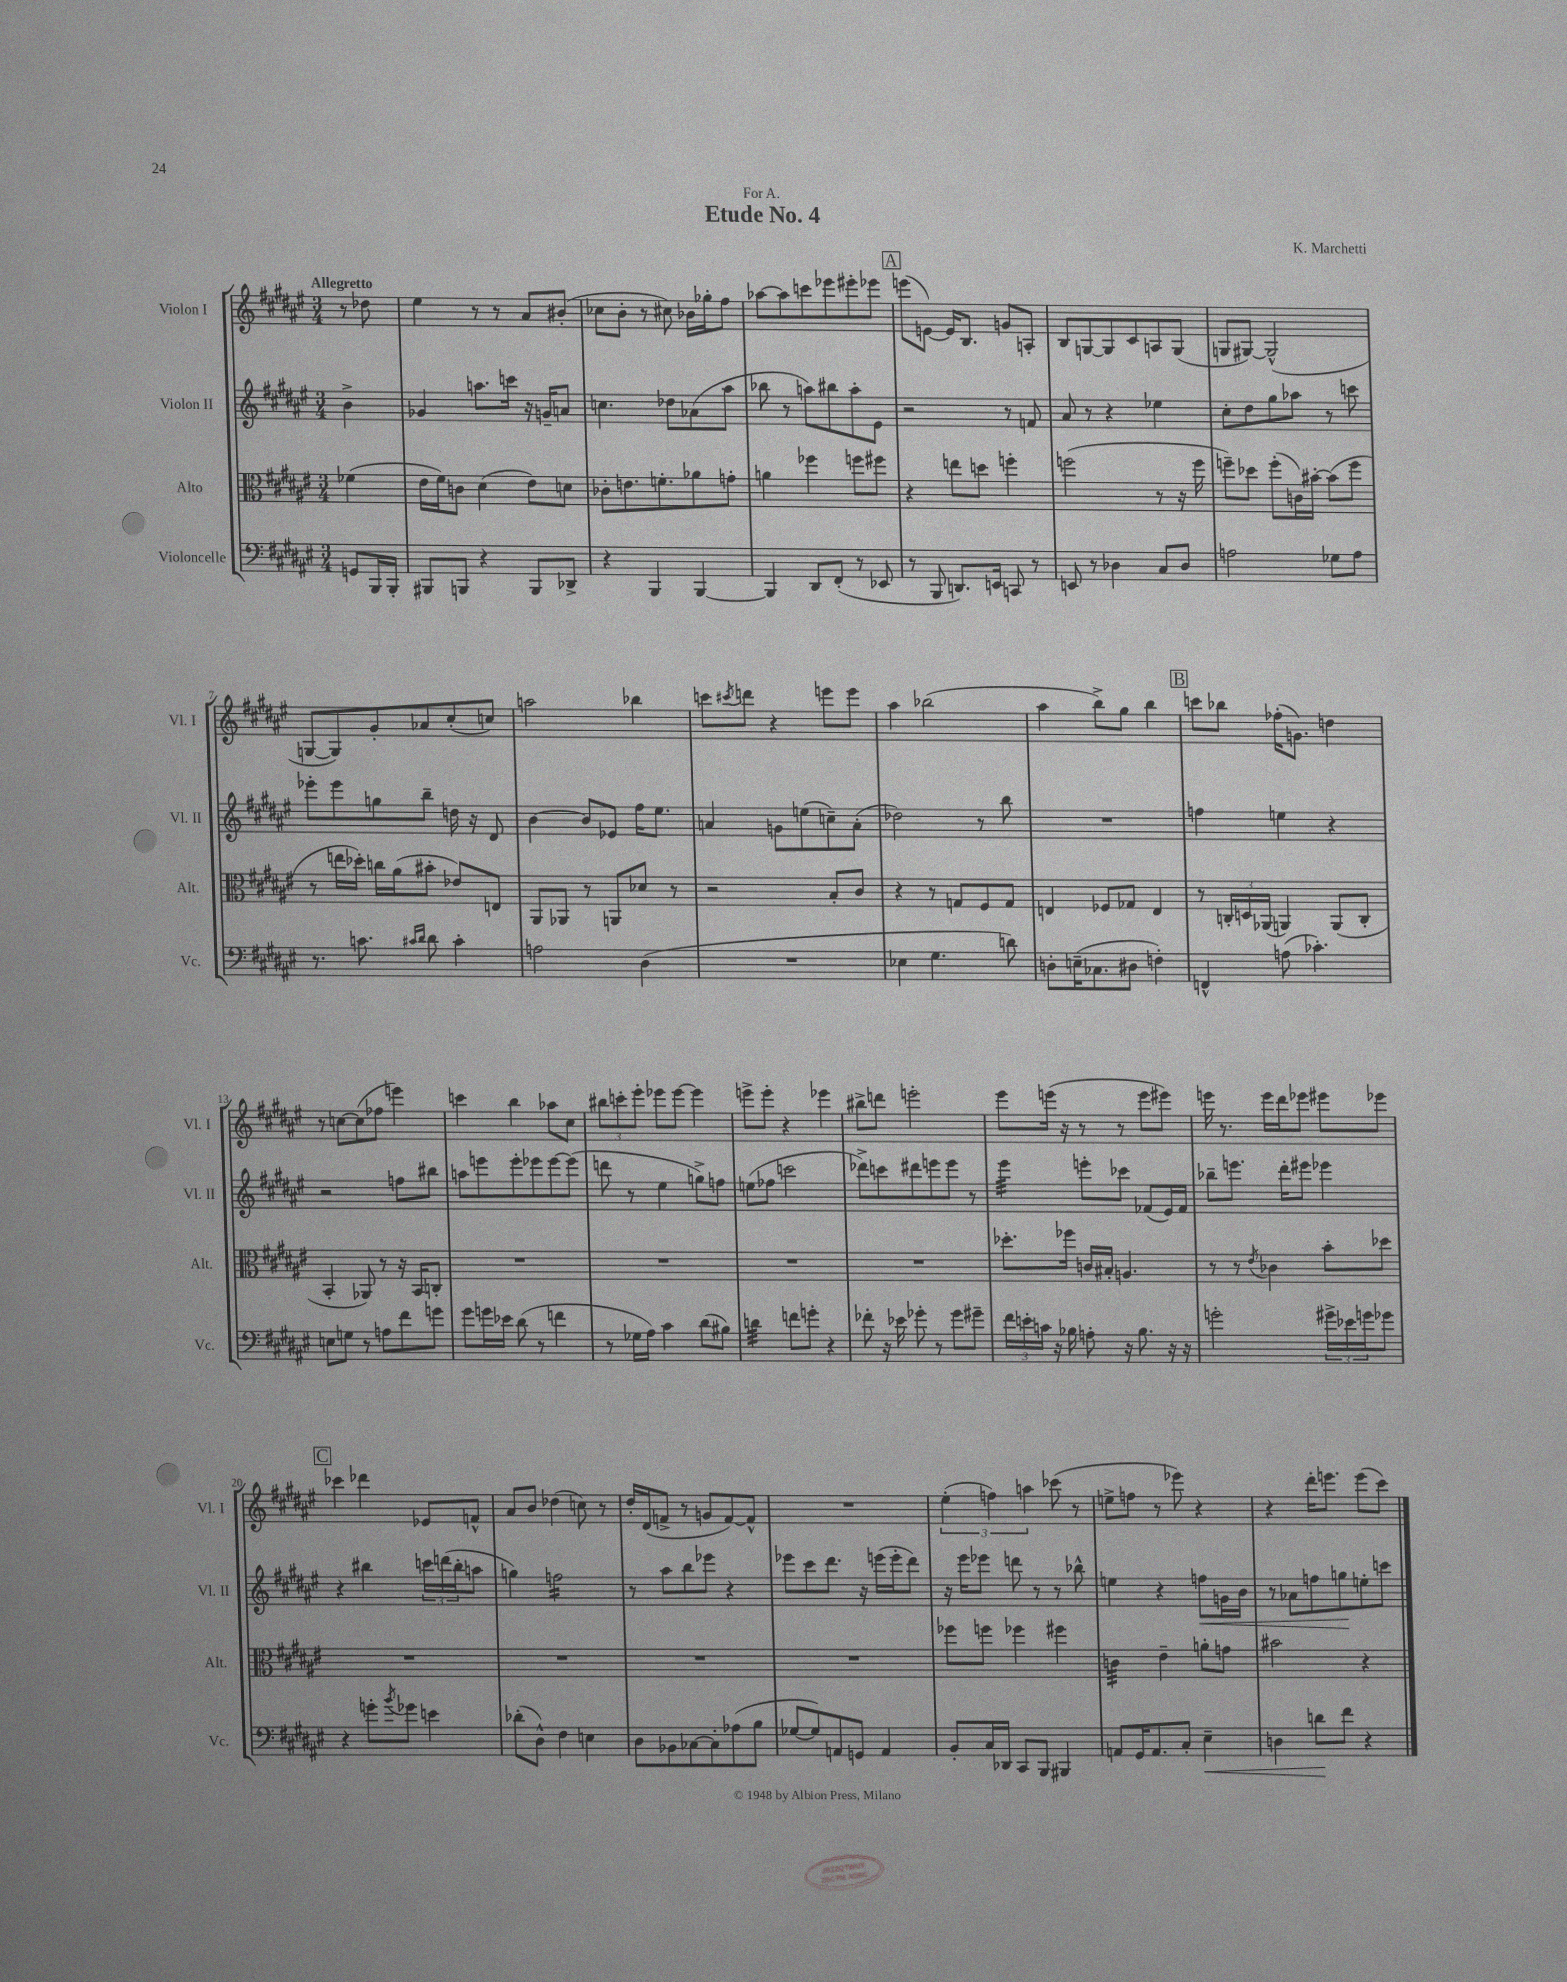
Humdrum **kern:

**kern	**dynam	**kern	**kern	**dynam	**kern
*part4	*part4	*part3	*part2	*part2	*part1
*staff4	*staff4	*staff3	*staff2	*staff2	*staff1
*I"Violoncelle	*	*I"Alto	*I"Violon II	*	*I"Violon I
*I'Vc.	*	*I'Alt.	*I'Vl. II	*	*I'Vl. I
*clefF4	*	*clefC3	*clefG2	*	*clefG2
*k[f#c#g#d#a#e#]	*	*k[f#c#g#d#a#e#]	*k[f#c#g#d#a#e#]	*	*k[f#c#g#d#a#e#]
*M3/4	*	*M3/4	*M3/4	*	*M3/4
=	=	=	=	=	=
!	!	!	!	!	!LO:TX:a:B:t=Allegretto
8GGn/L	.	(4f-X\	4b^\	.	8r
16BBB/L	.	.	.	.	8dd-X\
16BBB'/JJ	.	.	.	.	.
=1	=1	=1	=1	=1	=1
8BBB#X/L	.	16e#\LL	4g-X/	.	4ee#\
.	.	16f#\J)	.	.	.
8BBBn/J	.	8cn\J	.	.	.
4r	.	(4d#\	8.aan\L	.	8r
.	.	.	.	.	8r
.	.	.	16cccn\Jk	.	.
8BBB/L	.	8e#\L)	16r	.	8a#/L
.	.	.	16gn~/KL	.	.
8DD-X^/J	.	8dn\J	8an/J	.	(8b#X'/J
=2	=2	=2	=2	=2	=2
4r	.	8c-X'\L	4.ccn\	.	8cc-X\L
.	.	8.en\	.	.	8b'\J
4BBB/	.	.	.	.	8r
.	.	8.fn'\	.	.	.
.	.	.	8dd-X\L	.	8cc#X\)
[4BBB/	.	8a-X\	(8a-X\	.	16b-X\LL
.	.	.	.	.	16gg-X'\J
.	.	8gn'\J	8aa#\J	.	8ff#\J
=3	=3	=3	=3	=3	=3
4BBB/]	.	4an\	8bb-X\	.	[8aa-X\L
.	.	.	8r	.	8aa-\]
8DD#/L	.	4ff-X\	8aan\L)	.	8cccn\
(8FF#'/J	.	.	8bb#X\	.	8eee-X\
8r	.	8ffn\L	8aa'\	.	8eee#X'\
8EE-X/	.	8ff#X\J	8e#\J	.	8eee-X\J
!!LO:REH:place=s1:t=A
=4	=4	=4	=4	=4	=4
8r	.	4r	2r	.	(8eeen\L
8BBB/	.	.	.	.	[8en\J)
8.DDn/L)	.	8een\L	.	.	16e/KL]
.	.	.	.	.	8.B/J
.	.	8ddn\J	.	.	.
16EEn/Jk	.	.	.	.	.
8CCn/	.	4ffn'\	8r	.	8gn/L
8r	.	.	8fn/	.	8An'/J
=5	=5	=5	=5	=5	=5
8EEn/	.	(2ffn\	8a#/	.	8B/L
8r	.	.	8r	.	[8Gn/
4D-X\	.	.	4r	.	8G/]
.	.	.	.	.	8c#/
8C#/L	.	8r	4ee-X\	.	8An/
8D-/J	.	16r	.	.	(8G/J
.	.	16ff\	.	.	.
=6	=6	=6	=6	=6	=6
2An\	.	8ffn~\L)	8cc#'\L	.	8Gn/L
.	.	8dd-X\J	8dd#\	.	[8G#X/J)
.	.	(8ff'\L	8gg#\	.	(2G#^^/]
.	.	16cn\L)	8aa-X\J	.	.
.	.	[16b#X'\JJ	.	.	.
8G-X\L	.	(8b#\L]	8r	.	.
8A\J	.	8ff\J	8cccn\	.	.
!!LO:LB:g=z
=7	=7	=7	=7	=7	=7
8.r	.	8r	8eee-X'\L	.	[8Gn/L
.	.	16een\LL	8eee-\	.	8G/])
8.cn\	.	16dd-X'\JJ)	.	.	.
.	.	16ccn\LL	8ggn\	.	8g#'/
.	.	(16a#\J	.	.	.
16qqc#X/LL	.	.	.	.	.
16qqd#/JJ	.	.	.	.	.
8d#\	.	8b#X'\J	8bb~\J	.	8a-X/
4c#'\	.	8e-X/L)	16ddn\	.	(8cc#'/
.	.	.	16r	.	.
.	.	8En/J	8d#/	.	8ccn/J)
=8	=8	=8	=8	=8	=8
2An\	.	8AA#/L	[4b\	.	2aan\
.	.	8AA-X/J	.	.	.
.	.	8r	8b/L]	.	.
.	.	8AAn/L	8e-X/J	.	.
(4D#\	.	8d-X/J	16ff#\KL	.	4bb-X\
.	.	.	8.ee#\J	.	.
.	.	8r	.	.	.
=9	=9	=9	=9	=9	=9
2.r	.	2r	4an/	.	8cccn\L
.	.	.	.	.	8qccc#X/
.	.	.	.	.	8dddn\J
.	.	.	8gn\L	.	4r
.	.	.	(8een\	.	.
.	.	8B'/L	8ccn~\)	.	8eeen\L
.	.	8c#/J	(8a'\J	.	8eee\J
=10	=10	=10	=10	=10	=10
4E-X\	.	4r	2dd-X\)	.	4aa#\
4.G#\	.	8r	.	.	(2bb-X\
.	.	8Gn/L	.	.	.
.	.	8F#/	8r	.	.
8dn\)	.	8G/J	8bb\	.	.
=11	=11	=11	=11	=11	=11
8Dn'\L	.	4En/	2.r	.	4aa#\
(16En~\K	.	.	.	.	.
8.C-X\	.	.	.	.	.
.	.	8F-X/L	.	.	8bb^\L)
8D#X\J	.	8G-X/J	.	.	8gg#\J
4Fn'\)	.	4E/	.	.	4bb\
!!LO:REH:place=s1:t=B
=12	=12	=12	=12	=12	=12
4FFn^^/	.	8r	4ffn\	.	8cccn\L
.	.	24Cn'/LL	.	.	8bb-X\J
.	.	24Dn/	.	.	.
.	.	(24AA-X/JJ	.	.	.
(8An\	.	4AAn/)	4een\	.	(16ff-X'\KL
.	.	.	.	.	8.gn\J)
4.c-X'\)	.	.	.	.	.
.	.	(8AA/L	4r	.	4ddn\
.	.	8C'/J	.	.	.
!!LO:LB:g=z
=13	=13	=13	=13	=13	=13
8En\L	.	4BB'/	2r	.	8r
8Gn\J	.	.	.	.	[8ccn\L
8r	.	8AA-X/)	.	.	(8cc\]
8An\L	.	8r	.	.	8ff-X\J
8f#\	.	16r	8ffn\L	.	4eeen\)
.	.	16BB/KL	.	.	.
8gn\J	.	8Cn'/J	8bb#X\J	.	.
=14	=14	=14	=14	=14	=14
8g#\L	.	2.r	8aan\L	.	4cccn\
16gn\L	.	.	8eeen\	.	.
16e-X\JJ	.	.	.	.	.
(8d#\	.	.	8eee'\	.	4bb\
8r	.	.	8eee-X\	.	.
4fn\	.	.	[8eee-\	.	8aa-X\L
.	.	.	(8eee-\J]	.	8cc#\J
=15	=15	=15	=15	=15	=15
8r	.	2.r	8dddn\	.	12bb#X\L
.	.	.	.	.	12cccn'\
16G-X\LL	.	.	8r	.	.
.	.	.	.	.	12eee#'\J
16A#\JJ)	.	.	.	.	.
4c#\	.	.	4ee#\	.	8eee-X\L
.	.	.	.	.	[8eee-\J
(8d#\L	.	.	8ggn^\L)	.	4eee-\]
8B#X\J)	.	.	8ffn\J	.	.
=16	=16	=16	=16	=16	=16
*tremolo	*	*	*	*	*
32dn\LLL	.	2.r	(8een\L	.	8eeen^\L
32dn\	.	.	.	.	.
32dn\	.	.	.	.	.
32dn\	.	.	.	.	.
32dn\	.	.	8ff-X\J	.	8eee'\J
32dn\	.	.	.	.	.
32dn\	.	.	.	.	.
32dn\JJJ	.	.	.	.	.
*Xtremolo	*	*	*	*	*
8fn\L	.	.	2cccn\	.	4r
8gn'\J	.	.	.	.	.
4r	.	.	.	.	4eee-X\
=17	=17	=17	=17	=17	=17
8f-X'\	.	2.r	8ddd-X^\L)	.	8bb#X^\L
16r	.	.	8cccn\	.	8dddn\J
16e-X\	.	.	.	.	.
8g-X'\	.	.	8ddd#X\	.	2eeen'\
8r	.	.	8eeen\	.	.
8g-\L	.	.	8eee\J	.	.
8g#X~\J	.	.	8r	.	.
=18	=18	=18	=18	=18	=18
*	*	*	*tremolo	*	*
24f#\LL	.	8.dd-X'\L	32eee#\LLL	.	8eee#\L
.	.	.	32eee#\	.	.
24en'\	.	.	.	.	.
.	.	.	32eee#\	.	.
24cn\JJ	.	.	.	.	.
.	.	.	32eee#\	.	.
16r	.	.	32eee#\	.	(16eeen\Jk
.	.	.	32eee#\	.	.
16B-X\	.	16ff-X\Jk	32eee#\	.	16r
.	.	.	32eee#\JJJ	.	.
*	*	*	*Xtremolo	*	*
8An'\	.	16cn/LL	8eeen'\L	.	8r
.	.	16B#X'/JJ	.	.	.
16r	.	4.An/	8ccc-X\J	.	8r
8.B-\	.	.	.	.	.
.	.	.	(8f-X/L	.	8eee\L
16r	.	.	16e#/L)	.	8eee#X\J)
16r	.	.	16f-/JJ	.	.
=19	=19	=19	=19	=19	=19
2gn'\	.	8r	8bb-X~\L	.	16eeen\
.	.	.	.	.	8.r
.	.	8r	8.eeen\J	.	.
.	.	8qe#/	.	.	.
.	.	4c-X\	.	.	16eee\LL
.	.	.	16ddd#'\KL	.	16ddd#\J
.	.	.	8eee#X\J	.	8eee-X\J
24g#X^\LL	.	8b'\L	4eee-X\	.	8eee#X\L
24e-X\	.	.	.	.	.
24gn\J	.	.	.	.	.
8g-X\J	.	8dd-X\J	.	.	8eee-X\J
!!LO:LB:g=z
!!LO:REH:place=s1:t=C
=20	=20	=20	=20	=20	=20
4r	.	2.r	4r	.	4ccc-X\
8gn'\L	.	.	4bb#X\	.	4ddd-X\
8qb/	.	.	.	.	.
8g-X\J	.	.	.	.	.
4en\	.	.	24cccn\LL	.	8e-X/L
.	.	.	(24dddn\	.	.
.	.	.	24bb#'\J	.	.
.	.	.	8aan\J	.	8fn^^/J
=21	=21	=21	=21	=21	=21
(8d-X'\L	.	2.r	4ggn\)	.	8a#/L
8D#^^\J)	.	.	.	.	8b/J
*	*	*	*tremolo	*	*
4F#\	.	.	16ffn\LL	.	(4dd-X\
.	.	.	16ffn\	.	.
.	.	.	16ffn\	.	.
.	.	.	16ffn\	.	.
4En\	.	.	16ffn\	.	8ccn\)
.	.	.	16ffn\	.	.
.	.	.	16ffn\	.	8r
.	.	.	16ffn\JJ	.	.
*	*	*	*Xtremolo	*	*
=22	=22	=22	=22	=22	=22
8D#\L	.	2.r	8r	.	16dd#'/LL
.	.	.	.	.	(16d#/J
8BB-X\	.	.	8aa#\L	.	8fn^/J
[8C-X\	.	.	8bb\	.	8r
8C-'\]	.	.	8eee-X\J	.	8gn/L
(8A-X\	.	.	4r	.	[8f/)
8B\J	.	.	.	.	8f^^/J]
=23	=23	=23	=23	=23	=23
[8G-X/L	.	2.r	8eee-X\L	.	2.r
8G-/])	.	.	8ccc#\	.	.
8AAn/	.	.	8.ddd#\J	.	.
8GGn/J	.	.	.	.	.
.	.	.	16r	.	.
4AA/	.	.	(16eeen\LL	.	.
.	.	.	16eee'\J	.	.
.	.	.	8ddd#\J)	.	.
=24	=24	=24	=24	=24	=24
8BB'/L	.	8ff-X\L	16r	.	(6ee#'\
.	.	.	16eee#\KL	.	.
16C#/L	.	8ffn\J	8eee-X\J	.	.
.	.	.	.	.	6ffn\)
16DD-X/JJ	.	.	.	.	.
8CC#/L	.	4ff-X\	8dddn\	.	.
.	.	.	.	.	6aan\
8BBB/J	.	.	8r	.	.
4BBB#X/	.	4ff#X\	8r	.	(8ccc-X\
.	.	.	8bb-X^^\	.	8r
=25	=25	=25	=25	=25	=25
*	*	*tremolo	*	*	*
8AAn/L	.	32cn\LLL	4een\	.	8een^\L
.	.	32cn\	.	.	.
.	.	32cn\	.	.	.
.	.	32cn\	.	.	.
16GG#/K	.	32cn\	.	.	8ffn\J
.	.	32cn\	.	.	.
8.AA/	.	32cn\	.	.	.
.	.	32cn\JJJ	.	.	.
*	*	*Xtremolo	*	*	*
.	.	4e#~\	4r	.	8r
8C#'/J	.	.	.	.	8eee-X\)
!	!LO:HP:b	!	!	!LO:HP:b	!
4E#~\	<	8an'\L	8ffn\L	<	4r
.	.	8gn\J	16gn\L	.	.
.	.	.	16b\JJ	.	.
=26	=26	=26	=26	=26	=26
4Dn\	.	2b#X\	8r	.	4r
.	.	.	8a-X\L	.	.
8dn\L	.	.	8ffn\	.	16ddd#'\KL
.	.	.	.	.	8.eeen\J
8f#\J	[	.	8ggn\	.	.
4r	.	4r	8een'\	[	(8eee\L
.	.	.	8cccn\J	.	8ccc#\J)
==	==	==	==	==	==
*-	*-	*-	*-	*-	*-
